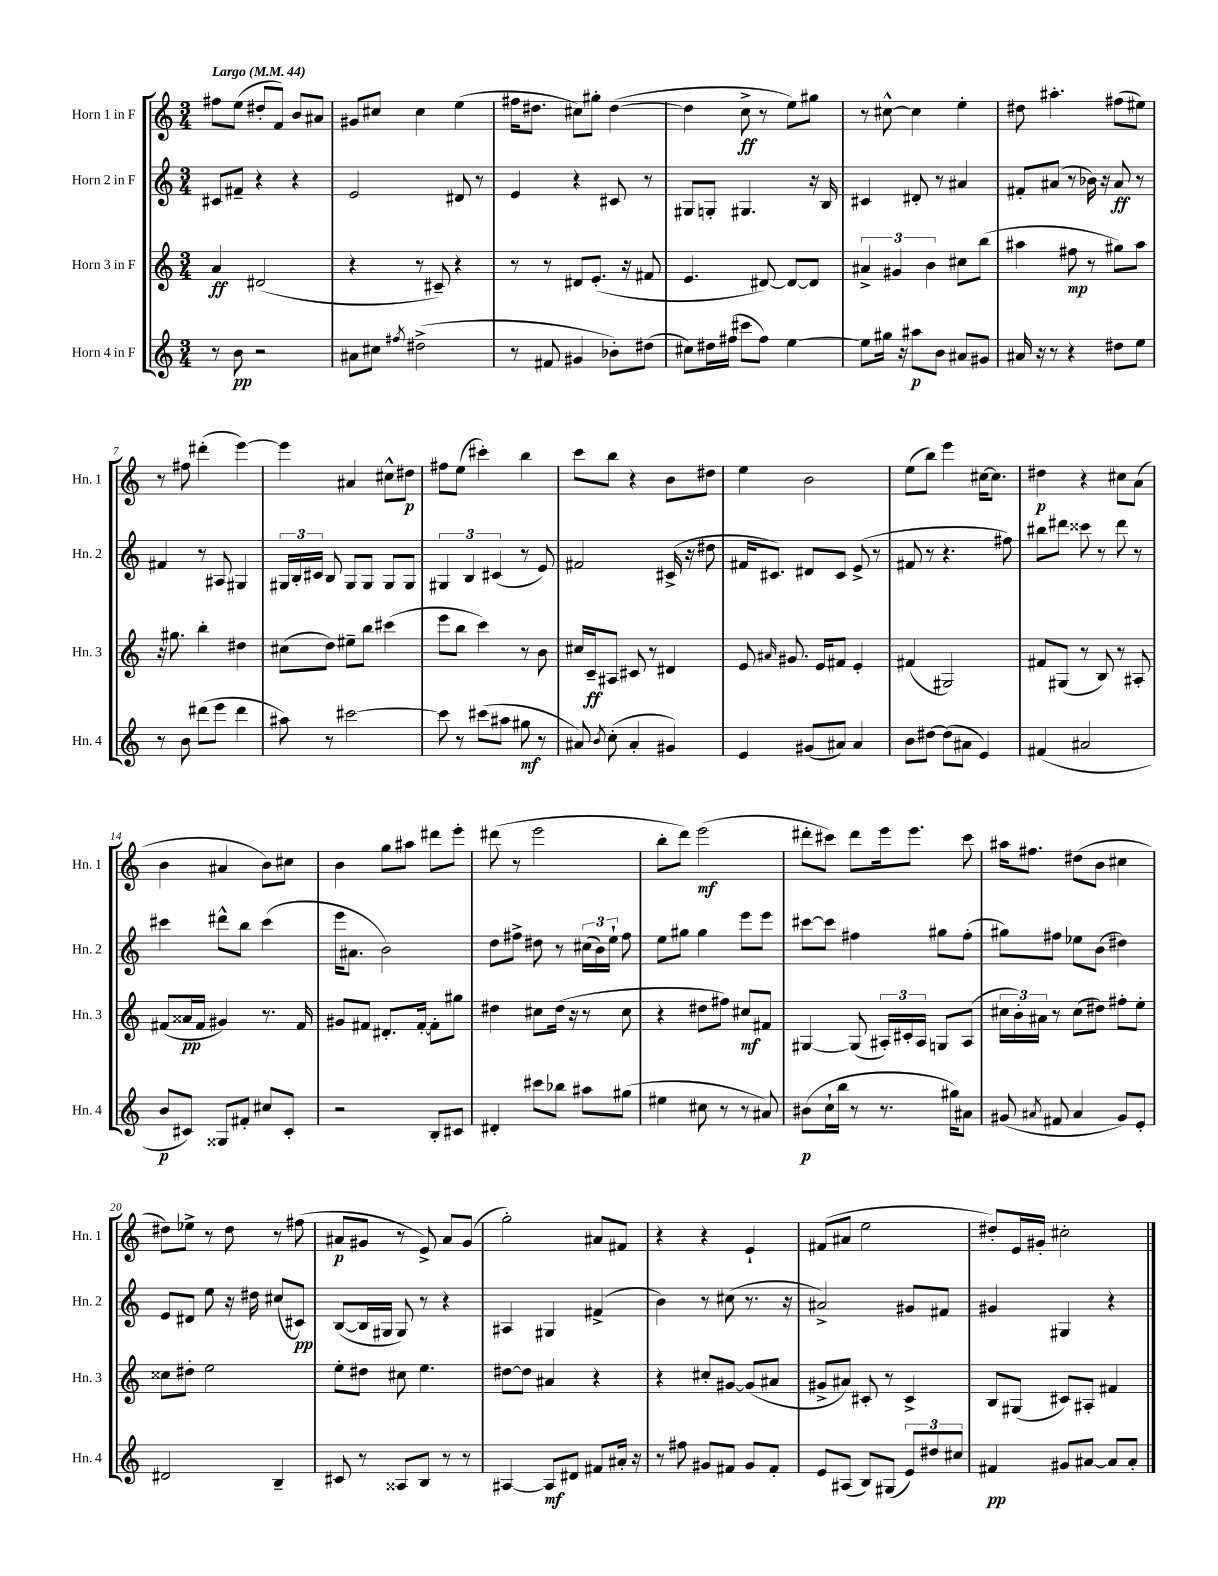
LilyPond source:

<<
\new StaffGroup <<
\new Staff = "s0" \with { instrumentName = "Horn 1 in F" shortInstrumentName = "Hn. 1" } {
    \clef treble \key c \major \numericTimeSignature \time 3/4 \tempo "Largo" 4 = 44
    \autoBeamOff fis''8[ e''8]( dis''8[-. f'8]) b'8[ ais'8] |
    gis'8[ cis''8] cis''4 e''4( |
    fis''16[ dis''8.] cis''8[) gis''8]-. dis''4~( |
    dis''4 c''8->\ff r8 e''8[) gis''8] |
    r8 cis''8~-^ cis''4 e''4-. |
    dis''8 ais''4.-. fis''8[( eis''8]) |
    r8 fis''8 dis'''4-.( e'''4~) |
    e'''4 ais'4 cis''8[-^ dis''8]\p |
    fis''8[ e''8]( cis'''4-.) b''4 |
    c'''8[ b''8] r4 b'8[ dis''8] |
    e''4 b'2 |
    e''8[( b''8]) e'''4 cis''16[~ cis''8.] |
    dis''4\p r4 cis''8[ a'8]( |
    b'4 ais'4 b'8[) cis''8] |
    b'4 g''8[ ais''8] dis'''8[ e'''8]-. |
    dis'''8( r8 e'''2 |
    b''8[-. d'''8]) e'''2\mf( |
    dis'''8[-. cis'''8]) dis'''8[ e'''16 e'''8.] cis'''8 |
    ais''16[ fis''8.] dis''8[( b'8] cis''4 |
    dis''8[) ees''8]-> r8 dis''8 r8 fis''8( |
    ais'8[\p gis'8] r8 e'8->) ais'8[ gis'8]( |
    g''2-.) ais'8[ fis'8] |
    r4 r4 e'4-! |
    fis'8[( ais'8] e''2 |
    dis''8[-.) e'16 gis'16]-. cis''2-. \bar "|." |
}
\new Staff = "s1" \with { instrumentName = "Horn 2 in F" shortInstrumentName = "Hn. 2" } {
    \clef treble \key c \major \numericTimeSignature \time 3/4
    \autoBeamOff cis'8[ fis'8]-- r4 r4 |
    e'2 dis'8 r8 |
    e'4 r4 cis'8 r8 |
    gis8[ g8]-. gis4. r16 b16 |
    cis'4 dis'8-. r8 ais'4 |
    fis'8[-. ais'8]( r8 bes'16) r16 ais'8\ff r8 |
    fis'4 r8 ais8 gis4 |
    \tuplet 3/2 { gis16[ b16-. cis'16] } b8 gis8[ gis8] gis8[ gis8] |
    \tuplet 3/2 { gis4 b4 cis'4( } r8 e'8) |
    fis'2 cis'16->( r16 dis''8 |
    fis'16[ cis'8.]) dis'8[ cis'8] e'8->( r8 |
    fis'8 r8 r4. fis''8) |
    bis''8[ dis'''8] cisis'''8 r8 dis'''8 r8 |
    cis'''4 dis'''8[-^ b''8] cis'''4( |
    e'''16[ ais'8.] b'2) |
    d''8[ fis''8]-> dis''8 r8 \tuplet 3/2 { cis''16[( b'16) e''16]-! } fis''8 |
    e''8[ gis''8] gis''4 e'''8[ e'''8] |
    cis'''8[~ cis'''8] fis''4 gis''8[ fis''8]-.( |
    gis''8[) fis''8] ees''8[ b'8]( dis''4) |
    e'8[ dis'8] e''8 r16 dis''16 cis''8[( cis'8]\pp) |
    b8[~( b16 gis16] gis8) r8 r4 |
    ais4 gis4 fis'4->( |
    b'4) r8 cis''8( r8. r16 |
    ais'2->) gis'8[ fis'8] |
    gis'4 gis4 r4 \bar "|." |
}
\new Staff = "s2" \with { instrumentName = "Horn 3 in F" shortInstrumentName = "Hn. 3" } {
    \clef treble \key c \major \numericTimeSignature \time 3/4
    \autoBeamOff a'4\ff dis'2( |
    r4 r8 cis'8--) r4 |
    r8 r8 dis'8[ e'8.]-.( r16 fis'8 |
    e'4. dis'8~) dis'8[~ dis'8] |
    \tuplet 3/2 { ais'4-> gis'4 b'4 } cis''8[ b''8]( |
    ais''4 fis''8\mp r8 gis''8[) ais''8] |
    r16 gis''8. b''4-. dis''4 |
    cis''8[( d''8]) eis''8[-- b''8] cis'''4( |
    e'''8[ b''8] c'''4) r8 b'8 |
    cis''16[ c'16--\ff ais8] cis'8 r8 dis'4 |
    e'8 \grace { ais'16 } gis'8. e'16[ fis'8] e'4-. |
    fis'4( gis2) |
    fis'8[ gis8]( r8 b8) r8 ais8-. |
    fis'8[( aisis'16\pp fis'16] gis'4) r8. fis'16 |
    gis'8[ fis'8] dis'8.[-. fis'16]~-. fis'8[-. gis''8] |
    dis''4 cis''8[ dis''16]( r16 r8 cis''8 |
    r4 dis''8[ fis''8]) cis''8[\mf fis'8] |
    gis4~ gis8( \tuplet 3/2 { ais16[-.) cis'16-. ais16] } g8[ ais8]( |
    \tuplet 3/2 { cis''16[ b'16-.) ais'16] } r8 cis''8[( dis''8]) fis''8[-. e''8]-. |
    cisis''8[ dis''8]-. e''2 |
    e''8[-. dis''8] cis''8 e''4. |
    dis''8[~ dis''8] ais'4 r4 |
    r4 cis''8[-. gis'8]~ gis'8[( ais'8] |
    gis'8[-> ais'8]) cis'8-. r8 cis'4-> |
    b8[ gis8]( cis'8[) ais8]-. fis'4 \bar "|." |
}
\new Staff = "s3" \with { instrumentName = "Horn 4 in F" shortInstrumentName = "Hn. 4" } {
    \clef treble \key c \major \numericTimeSignature \time 3/4
    \autoBeamOff r8 b'8\pp r2 |
    ais'8[ cis''8] \acciaccatura { fis''8 } dis''2->( |
    r8 fis'8 gis'4 bes'8[-.) dis''8]( |
    cis''8[) dis''16 fis''16]( cis'''8[ fis''8]) e''4~ |
    e''8[ gis''16] r16 ais''8[\p b'8] ais'8[ gis'8] |
    ais'16 r16 r8 r4 dis''8[ e''8] |
    r8 b'8 dis'''8[( e'''8] dis'''4 |
    ais''8) r8 cis'''2~ |
    cis'''8 r8 cis'''8[( ais''8] gis''8\mf r8 |
    ais'8) \acciaccatura { b'8 } c''8-.( ais'4-. gis'4) |
    e'4 gis'8[( ais'8]) ais'4 |
    b'8[ dis''8]~ dis''8[( ais'8] e'4) |
    fis'4( ais'2 |
    b'8[\p cis'8]) gisis8[ fis'8]-. cis''8[ cis'8]-. |
    r2 b8[-. cis'8] |
    dis'4-. cis'''8[ bes''8] ais''8[ gis''8]( |
    eis''4 cis''8 r8 r8 ais'8) |
    bis'8[\p( c''16-! b''16] r8 r8. gis''16[) ais'8] |
    gis'8( \acciaccatura { ais'8 } fis'8 ais'4 gis'8[) e'8]-. |
    dis'2 b4-- |
    cis'8 r8 aisis8[ b8] r8 r8 |
    ais4~ ais8[\mf dis'8] fis'8[ ais'16]-. r16 |
    r8 fis''8 gis'8[ fis'8] gis'8[ fis'8]-. |
    e'8[ ais8]( b8[) gis8]( \tuplet 3/2 { e'8[) dis''8 cis''8] } |
    fis'4\pp gis'8[ ais'8]~ ais'8[ ais'8]-. \bar "|." |
}
>>
>>
